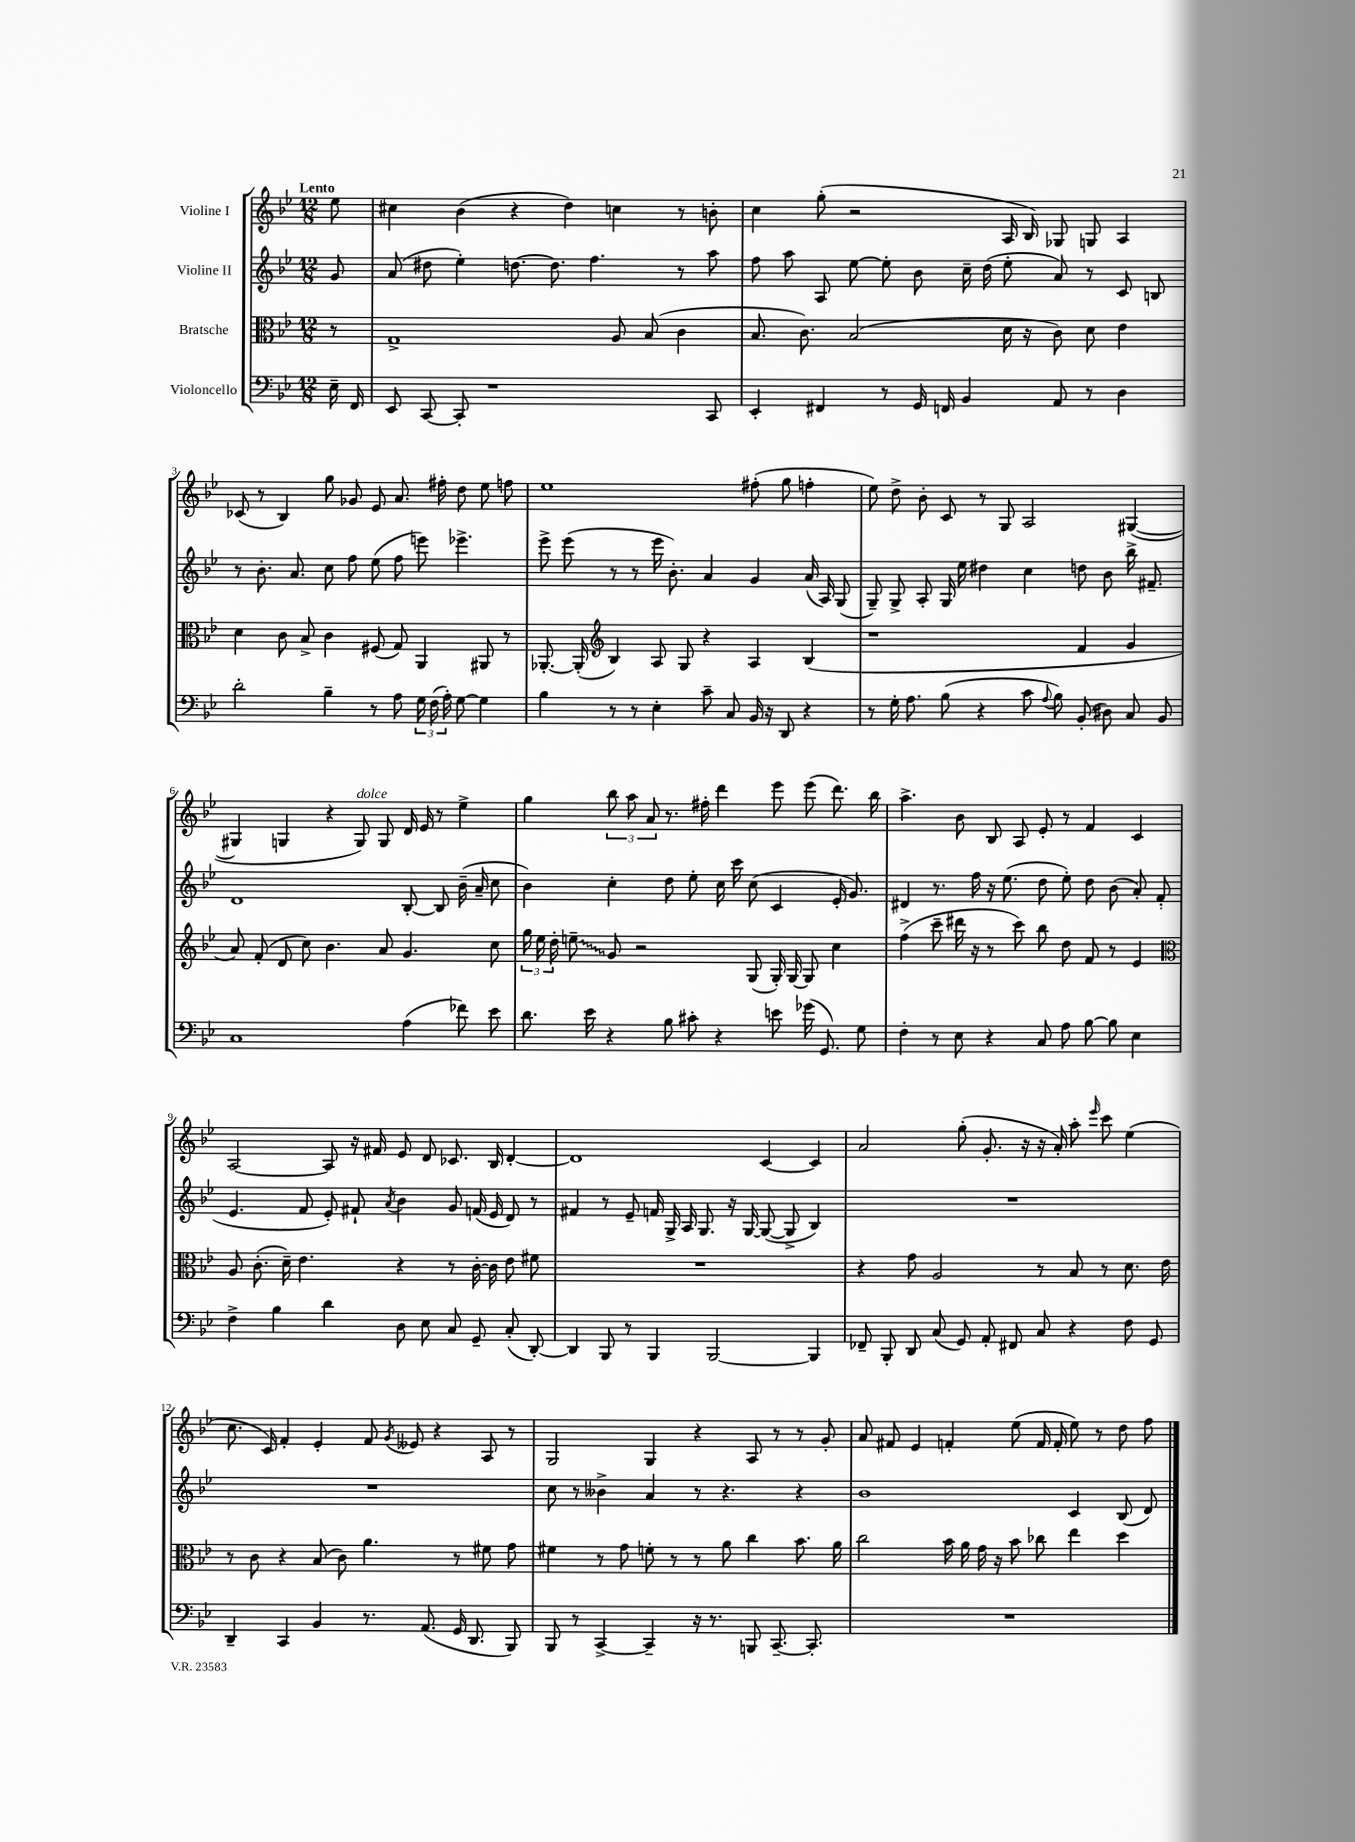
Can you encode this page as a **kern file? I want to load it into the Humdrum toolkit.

**kern	**kern	**kern	**kern
*staff4	*staff3	*staff2	*staff1
*clefF4	*clefC3	*clefG2	*clefG2
*k[b-e-]	*k[b-e-]	*k[b-e-]	*k[b-e-]
*M12/8	*M12/8	*M12/8	*M12/8
16E-~	8r	8g	8ee-
16FF	.	.	.
=	=	=	=
8EE-	1G^	(8a	4cc#
[8CC	.	8dd#	.
8CC']	.	4ee-')	(4b-
1r	.	.	.
.	.	[8.dd	4r
.	.	8.dd]	.
.	.	.	4dd)
.	.	4.ff	.
.	8A	.	4cc
.	(8B-	.	.
.	4c	8r	8r
8CC	.	8aa	8b'
=	=	=	=
4EE-'	8.B-	8ff	4cc
.	.	8aa	.
.	8.c)	.	.
4FF#	.	8A	(8gg'
.	(2B-	[8ee-	2r
8r	.	8ee-']	.
16GG	.	8b-	.
16FF	.	.	.
4BB-	.	16cc~	.
.	.	(16dd	.
.	16d	8ee-'	16A
.	16r	.	16B-)
8AA	8c)	8a)	8G-
8r	8d	8r	8G
4D	4e-	8c	4A
.	.	8B	.
=	=	=	=
2d'	4d	8r	(8c-
.	.	8.b-'	8r
.	8c	.	4B-)
.	.	8.a	.
.	8B-^	.	.
4B-~	4c	8cc	8gg
.	.	8ff	8g-
8r	(8F#	(8ee-	8e-
8A	8G)	8ff	8.a
24G	4AA	8eee)	.
(24F	.	.	.
.	.	.	16ff#'
24A')	.	.	.
[8G	.	4.eee-^	8dd
4G]	8AA#	.	8ee-
.	8r	.	8ff
=	=	=	=
4B-	[8.AA-'	8eee-^	1ee-
.	.	(8eee-	.
.	(16AA-']	.	.
*	*clefG2	*	*
8r	4B-)	8r	.
8r	.	8r	.
4E-'	8A	16eee-	.
.	.	8.b-')	.
.	8G	.	.
8c~	4r	4a	.
8C	.	.	.
16BB-	4A	4g	(8ff#'
16r	.	.	.
8DD	.	.	8gg
4r	(4B-	(16a	4ff'
.	.	16A)	.
.	.	(8G	.
=	=	=	=
8r	1r	8G~)	8ee-)
16G'	.	8G^	8dd^
8.A	.	.	.
.	.	8A'	8b-'
(8B-	.	16G	8c
.	.	16ee-	.
4r	.	4dd#	8r
.	.	.	8G
8c	.	4cc	2A
8qqA	.	.	.
8B-)	.	.	.
(8BB-'	4f	8dd	.
8D#)	.	8b-	.
8C	4g	16bb-^	([4G#
.	.	8.f#~	.
8BB-	.	.	.
=	=	=	=
1C	8a)	1d	4G#]
.	(8f'	.	.
.	8d	.	4G
.	8cc)	.	.
.	4.b-	.	4r
.	.	.	8G)
.	8a	.	8G
(4A	4.g	[8B-'	16d
.	.	.	16e-
.	.	8B-]	8r
8f-)	.	(16b-~	4ee-^
.	.	16a~	.
8e-	8cc	8cc	.
=	=	=	=
8.d	24gg	4b-)	4gg
.	24ee-	.	.
.	24dd'	.	.
.	8ee~	.	.
16e-	.	.	.
4r	8g	4cc'	12bb-
.	.	.	12aa
.	2r	.	.
.	.	.	12a
8B-	.	8dd	8.r
8c#'	.	8ee-'	.
.	.	.	16ff#'
4r	.	16cc	4ddd
.	.	16ccc	.
.	(8G	(8cc	.
8e	16G')	4c	8eee-
.	[16G	.	.
(16g-	8G]	.	(8eee-
8.GG)	.	.	.
.	4cc	16e-'	8.ddd)
.	.	8.g)	.
8G	.	.	.
.	.	.	16bb-
=	=	=	=
4F'	(4ff^	4d#	4.aa^
8r	8ccc~	8.r	.
8E-	16ddd#	.	8b-
.	16r	16ff	.
4r	8r	16r	8B-
.	.	(8.ee-	.
.	8ccc)	.	8A
8C	8bb-	8dd	8e-'
8A	8dd	8ee-')	8r
[8B-	8f	8dd	4f
8B-]	8r	(8b-	.
4E-	4e-	8a')	4c
.	.	(8f'	.
=	=	=	=
*	*clefC3	*	*
4F^	8A	4.e-	[2A
.	(8.c'	.	.
4B-	.	.	.
.	16d~)	.	.
.	4.e-	8f	.
4d	.	8e-')	8A]
.	.	8f#`	16r
.	.	.	16f#
.	.	8qa	.
8D	4r	4b-	8e-
8E-	.	.	8d
8C	8r	8g	8.c-
8GG~	[16c'	(16f	.
.	16c]	16e-	16B-
(8C'	8e-	8d)	[4d'
[8DD')	8f#	8r	.
=	=	=	=
4DD]	1.r	4f#	1d]
8BBB-	.	8r	.
8r	.	8e-~	.
4BBB-	.	16f	.
.	.	16G^	.
.	.	16A	.
.	.	8.G	.
[2BBB-	.	.	.
.	.	16r	.
.	.	[16G	.
.	.	(8G_	[4c
.	.	8G^]	.
4BBB-]	.	4B-)	4c]
=	=	=	=
8FF-~	4r	1.r	2a
8BBB-'	.	.	.
8DD	8g	.	.
(8C	2A	.	.
8GG)	.	.	(8gg'
8AA'	.	.	8.g'
8FF#	.	.	.
.	.	.	16r
8C	8r	.	16r
.	.	.	16a')
4r	8B-	.	8aa'
.	.	.	16qqeee-
.	8r	.	8ccc
8F	8.d	.	(4ee-
8GG	.	.	.
.	16e-	.	.
=	=	=	=
4DD~	8r	1.r	8.cc
.	8c	.	.
.	.	.	16c)
4CC	4r	.	4f'
4BB-	(8B-	.	4e-'
.	8c)	.	.
8.r	4.a	.	8f
.	.	.	8qg
.	.	.	8e--
(8.AA	.	.	.
.	.	.	4r
16GG	8r	.	.
8.DD	.	.	.
.	8f#	.	8A
8BBB-)	8g	.	8r
=	=	=	=
8BBB-	4f#	8cc	2G
8r	.	8r	.
[4CC^	8r	4b--^	.
.	8g	.	.
4CC~]	8f'	4a	4G
.	8r	.	.
16r	8r	8r	4r
8.r	.	.	.
.	8a	4.r	.
8BBB	4cc	.	8A
[8.CC~	.	.	8r
.	8.b-	4r	8r
8.CC']	.	.	.
.	.	.	8g'
.	16a	.	.
=	=	=	=
1.r	2cc	1b-	8a
.	.	.	8f#
.	.	.	4e-
.	16b-	.	4f'
.	16a	.	.
.	16g	.	.
.	16r	.	.
.	8b-	.	(8ee-
.	8cc-	.	16f
.	.	.	16f'
.	4ee-	4c	8ee-)
.	.	.	8r
.	4dd	(8B-	8dd
.	.	8d)	8ff
==	==	==	==
*-	*-	*-	*-
